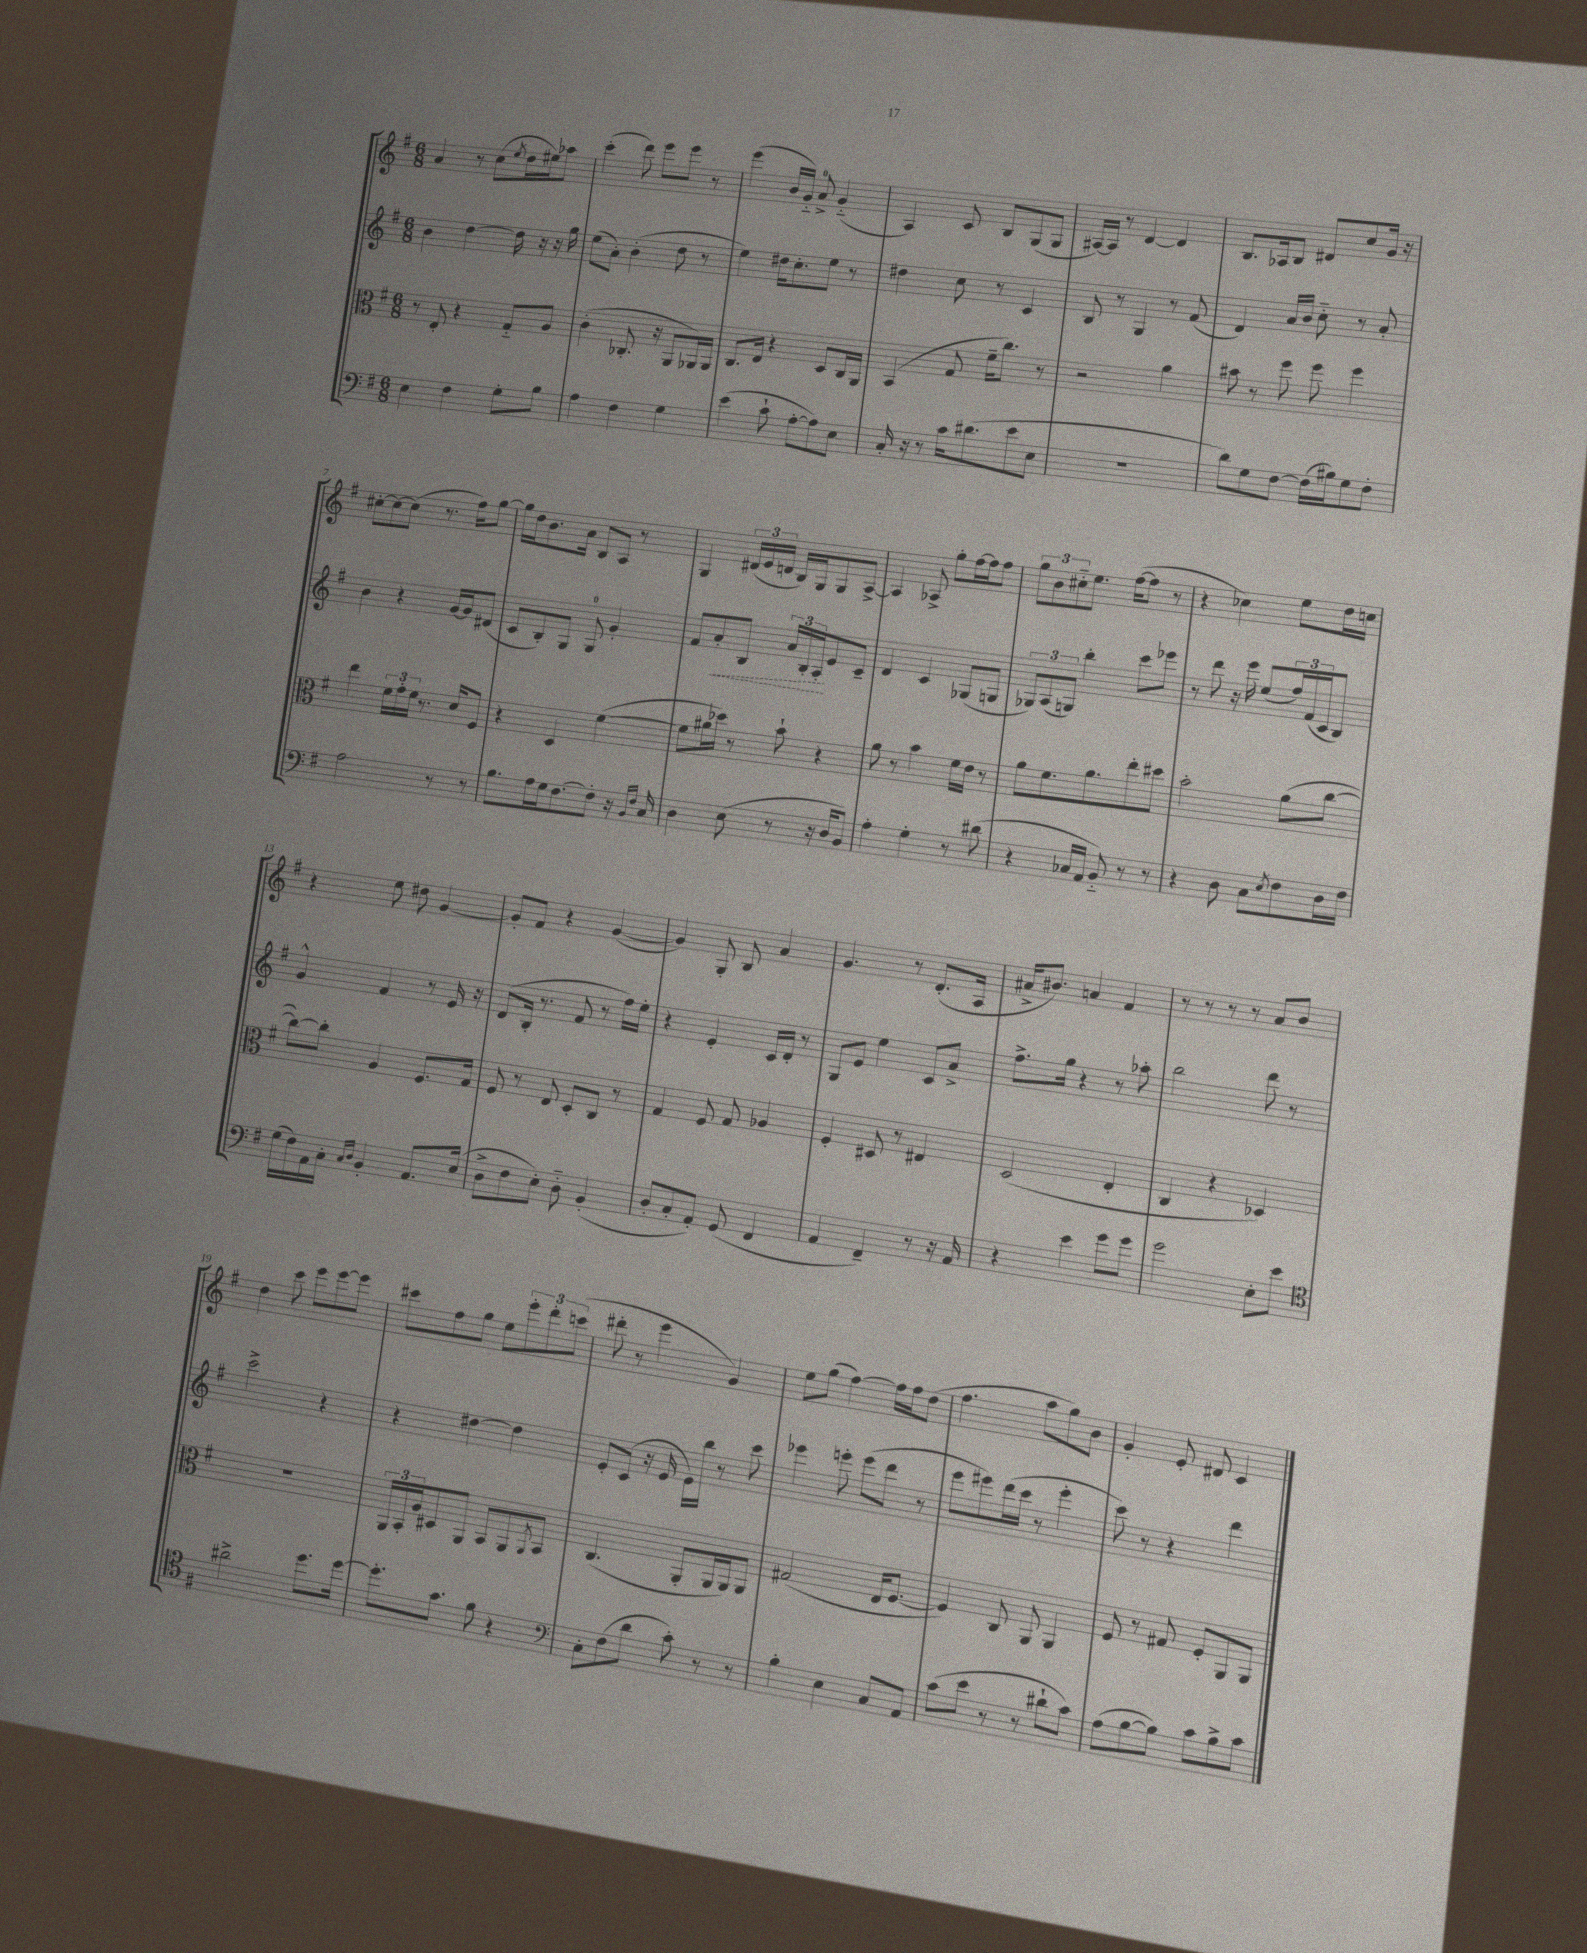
<<
\new StaffGroup <<
\new Staff = "s0" {
    \clef treble \key g \major \numericTimeSignature \time 6/8
    a'4 r8 c''8( \acciaccatura { e''8 } d''16 eis''16) aes''8 |
    c'''4-.( d'''8) e'''8 e'''8 r8 |
    e'''4( b'16 g'16-_) a'8-0-> g'4-_( |
    a4) c'8 b8 g8( g8 |
    ais16~) ais16 r8 d'4~ d'4 |
    b8. aes16 b8 dis'8 c''8 g'16 r16 |
    cis''8~-. cis''8~ cis''8( r8. fis''16) g''8~ |
    g''16 d''16 b'8. a'16 b8 a8 r8 |
    g4 \tuplet 3/2 { dis'16( e'16 d'16 } b16) g16 g8 a8~-> |
    a4 aes8-> g''8-. fis''16~ fis''16 fis''8 |
    \tuplet 3/2 { g''8 b'8 cis''8-_ } e''8. fis''16~( fis''8 r8 |
    r4 ces''4) e''8 d''16 c''16 |
    r4 e''8 dis''8 g'4~ |
    g'8-. fis'8 r4 g'4~( |
    g'4) g8-. b8 a'4 |
    g'4. r8 d'8.-.( a16 |
    ais'16-> bis'8.) a'4 fis'4 |
    r8 r8 r8 r8 a'8 b'8 |
    d''4 c'''8 e'''8 e'''8~ e'''8 |
    cis'''8 fis''8 g''8 e''8 \tuplet 3/2 { e'''8-. d'''8-. c'''8( } |
    dis'''8-. r8 e'''4 g'4) |
    e''8 g''8( fis''4~) fis''16 fis''16 d''8( |
    fis''4. a''8 g''8) b'8 |
    g'4-. e'8-. dis'8 c'4 \bar "|." |
}
\new Staff = "s1" {
    \clef treble \key g \major \numericTimeSignature \time 6/8
    b'4 d''4~ d''16 r16 r16 g''16 |
    e''8( a'8-.) b'4-.( d''8 r8 |
    e''4) dis''16 c''8.-. e''8 r8 |
    dis''4 c''8 r8 c'4 |
    b8 r8 g4 r8 fis'8( |
    d'4) a'16 b'16 c''8-_ r8 a'8-. |
    b'4 r4 g'16~ g'16 dis'8( |
    c'8 b8-.) g8 g8-0 g'4-. |
    fis'8 \once \override Hairpin.style = #'dashed-line a'8-.\< b8 \tuplet 3/2 { a'16 b16-. a16-.\! } e'8 c'8-- |
    d'4 c'4 ges8( g8 |
    \tuplet 3/2 { ges8) a8( g8) } b''4-. c'''8 ees'''8 |
    r8 d'''8 r16 e'''16 e''8( \tuplet 3/2 { fis''16) fis'16( c'16 } b8) |
    g'4-^ fis'4 r8 e'16 r16 |
    d'8( b16-. r8. fis'8 r8 fis''16) e''16-. |
    r4 e'4-. c'16 d'16-. r8 |
    g8 e'8 e''4 c'8 a'8-> |
    fis''8.-> g''16 r4 r8 aes''8-. |
    b''2 d'''8 r8 |
    c'''2-> r4 |
    r4 dis''4~ dis''4 |
    e'8-. c'8( r16 e'16 e'16) b''16 r8 c'''8 |
    ees'''4 e'''8-. e'''8( d'''8 r8 |
    e'''8 eis'''8) d'''16( c'''16 r8 eis'''4-. |
    c'''8) r8 r4 d'''4 \bar "|." |
}
\new Staff = "s2" {
    \clef alto \key g \major \numericTimeSignature \time 6/8
    r8 e8-. r4 g8-_ a8 |
    c'4-.( ces8.-. r16 a,8 aes,16) aes,16 |
    c8. e16 r4 d8 c16 a,16 |
    b,4( g8 fis'16-- c''8.) r8 |
    r2 a'4 |
    bis'8 r8 fis''8 fis''8 fis''4 |
    e''4 \tuplet 3/2 { fis'16 g'16-. fis'16 } r8. d'16 fis8 |
    r4 d4 fis'4~( |
    fis'8 ais'16 des''16) r8 b'8-! r4 |
    a'8 r8 b'4 fis'16 e'16 r8 |
    a'8 fis'8. a'8. e''8-. dis''8 |
    b'2-. a'8( c''8~ |
    c''8~) c''8-. a4 fis8. g16 |
    fis8 r8 e8 d8-. c8 r8 |
    g4 fis8 g8 aes4 |
    fis4-. dis8 r8 eis4 |
    d2( e4-. |
    c4 r4 des4) |
    R2. |
    \tuplet 3/2 { a,16 b,16-. a16 } dis8 a,8 b,8 a,8 \acciaccatura { a,8 } b,8 |
    c4.( a,8-. a,16 a,16) a,8 |
    gis2( e16 fis8.~ |
    fis4) c8 a,8 a,4 |
    fis8 r8 gis8 fis8-. a,8 a,8 \bar "|." |
}
\new Staff = "s3" {
    \clef bass \key g \major \numericTimeSignature \time 6/8
    e4 fis4 g8-. b8 |
    a4 fis4 g4 |
    e'4( c'8-! a8~-. a8) e8 |
    c16-. r16 r8 c'16 dis'8.( e'8 e8 |
    R2. |
    d'8) g8 fis8~ fis16( bis16) g8 fis8-. |
    a2 r8 r8 |
    b8. a16 g16 fis8.~ fis8-. r16 \grace { b,16 fis16 } c16 |
    d4 e8( r8 r16 d16 b,8) |
    a4-. g4-. r8 dis'8( |
    r4 ces16 a,16 b,8-_) r8 r8 |
    r4 d8 c8 \acciaccatura { e8 } fis8 d16 fis16 |
    g16( fis16) a,16 c16-. \grace { c16 d16 } b,4-. a,8. e16( |
    d8-> fis8 e8-.) d8-_ b,4-.( |
    d8-. c8-. a,8-.) g,8( fis,4 |
    a,4 fis,4--) r8 r16 a,16 |
    r4 e'4 g'8 g'8 |
    g'2 e8-. e'8 |
    \clef tenor ais'2-> d''8. d''16~ |
    d''8.-. g'8. fis'8 r4 |
    \clef bass c8-. fis8( d'8 c'8-.) r8 r8 |
    b4-. e4 c8 a,8 |
    c'8( e'8 r8 r8 dis'8-! c'8) |
    a8( b8~ b8) c'8 b8-> c'8 \bar "|." |
}
>>
>>
